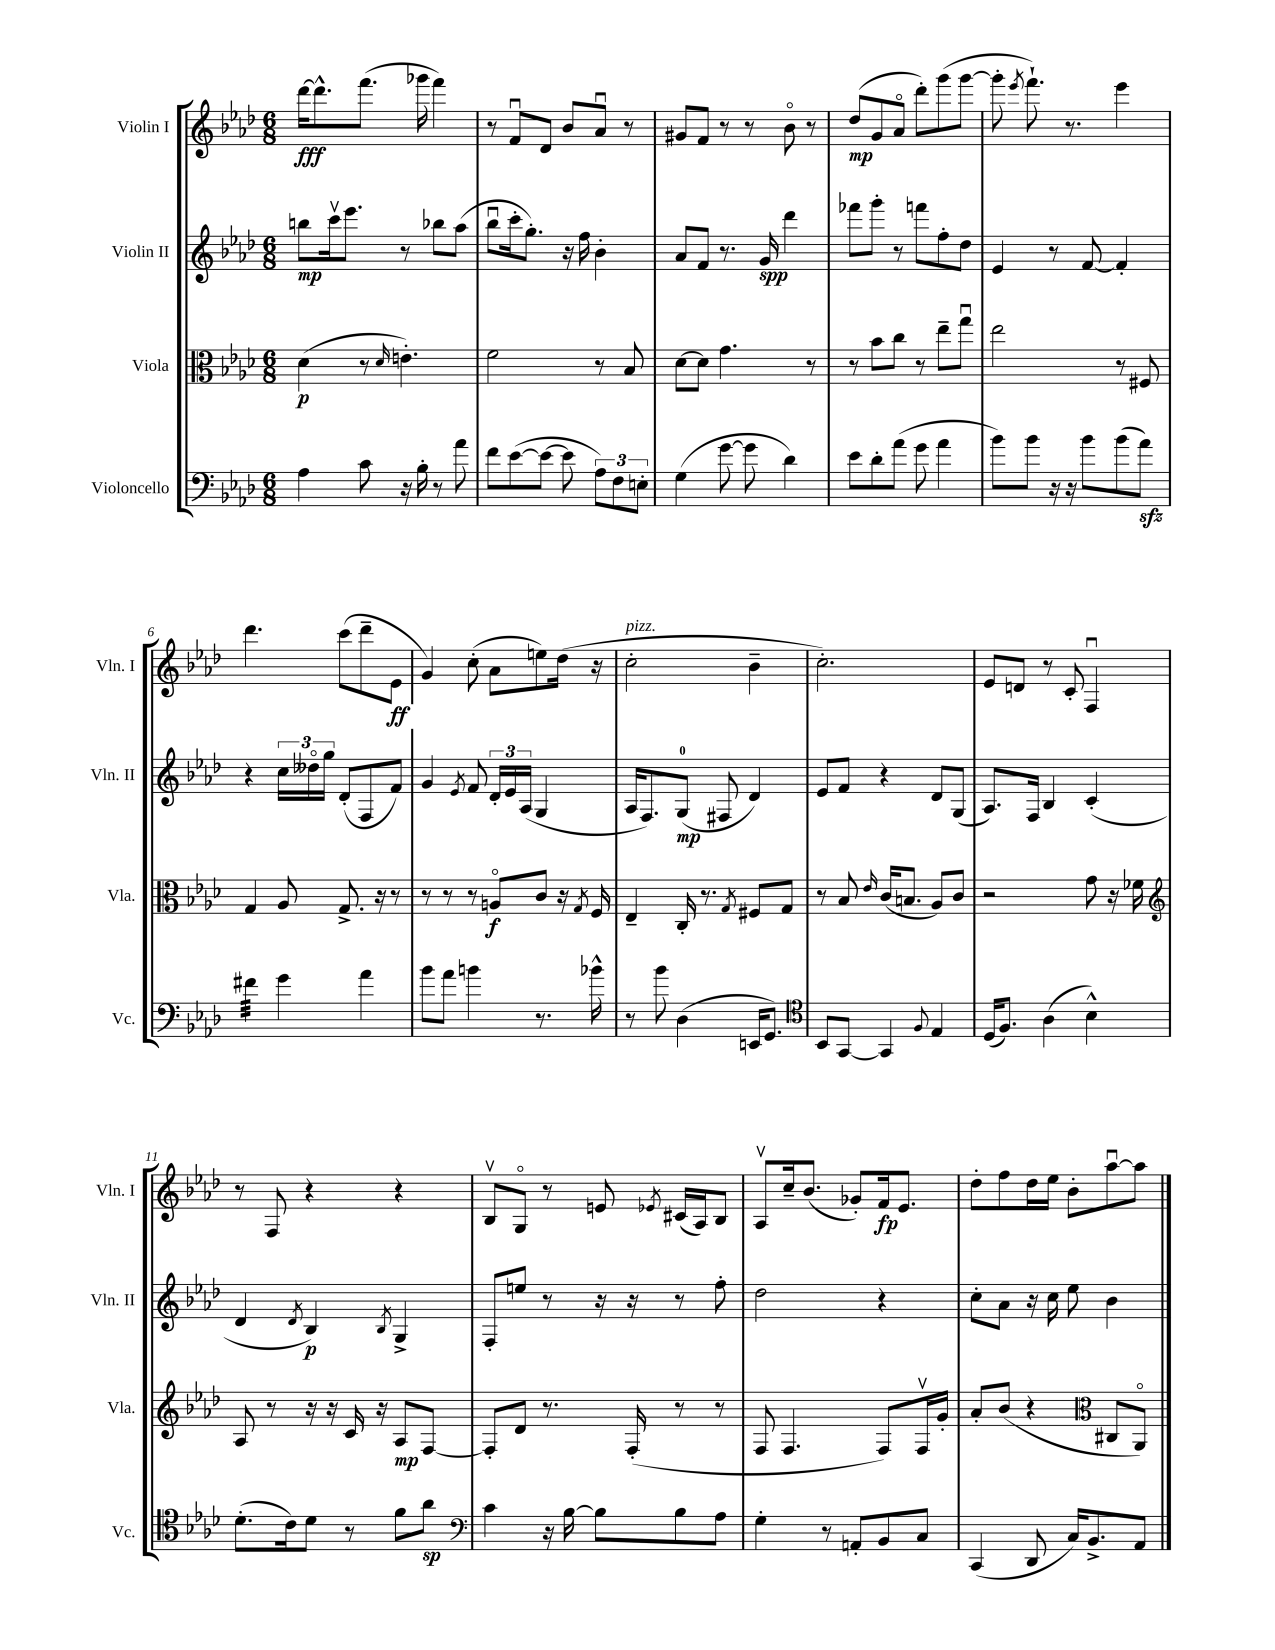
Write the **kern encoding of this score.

**kern	**kern	**kern	**kern
*staff4	*staff3	*staff2	*staff1
*clefF4	*clefC3	*clefG2	*clefG2
*k[b-e-a-d-]	*k[b-e-a-d-]	*k[b-e-a-d-]	*k[b-e-a-d-]
*M6/8	*M6/8	*M6/8	*M6/8
4A-	(4d-	8bb	[16ddd-
.	.	.	8.ddd-^^]
.	.	16cccv	.
.	.	8.eee-	.
8c	8r	.	(8.fff
.	16qqd-	.	.
16r	4.e')	8r	.
16B-'	.	.	16ggg-
8r	.	8bb-	4fff)
8a-	.	(8aa-	.
=	=	=	=
8f	2f	8bb-u	8r
([8e-	.	16ccc'	8fu
.	.	8.gg')	.
8e-_	.	.	8d-
8e-]	.	16r	8b-
.	.	16ff	.
12A-)	8r	4b-'	8a-u
12F	.	.	.
.	8B-	.	8r
12E'	.	.	.
=	=	=	=
(4G	[8d-	8a-	8g#
.	8d-]	8f	8f
[8g	4.g	8.r	8r
8g]	.	.	8r
.	.	16g	.
4d-)	.	4ddd-	8b-o
.	8r	.	8r
=	=	=	=
8e-	8r	8fff-	(8dd-
8d-'	8b-	8ggg'	8g
(8a-	8cc	8r	8a-o
8g	8r	8fff	8ddd-')
4a-	8ee-~	8ff'	(8ggg
.	8ggu	8dd-	[8ggg
=	=	=	=
8b-)	2ee-	4e-	8ggg']
.	.	.	8qeee-
8b-	.	.	8.fff`)
16r	.	8r	.
16r	.	.	8.r
8b-	.	[8f	.
(8b-	8r	4f']	4eee-
8a-)	8F#	.	.
=	=	=	=
4f#	4G	4r	4.ddd-
4g	8A-	24cc	.
.	.	24dd--o	.
.	.	24gg	.
.	8.G^	(8d-'	(8ccc
4a-	.	8F	8ddd-~
.	16r	.	.
.	8r	8f)	8e-
=	=	=	=
8b-	8r	4g	4g)
8a-	8r	.	.
.	.	8qe-	.
4b	8r	8f	(8cc'
.	8Ao	24d-'	8a-
.	.	24e-	.
.	.	(24A-	.
8.r	8c	4G	8ee)
.	16r	.	(16dd-
.	8qG	.	.
16b-^^	16F	.	16r
=	=	=	=
8r	4E-~	16A-	2cc'
.	.	8.F)	.
8b-	.	.	.
(4D-	16C'	(8G	.
.	8.r	.	.
.	.	8F#	.
.	8qG	.	.
16EE	8F#	4d-)	4b-~
8.GG)	.	.	.
.	8G	.	.
=	=	=	=
*clefC4	*	*	*
8BB-	8r	8e-	2.cc')
[8GG	8B-	8f	.
.	16qqe-	.	.
4GG]	(16c	4r	.
.	8.B	.	.
8qqF	.	.	.
4E-	8A-)	8d-	.
.	8c	(8G	.
=	=	=	=
(16D-	2r	8.A-)	8e-
8.F)	.	.	.
.	.	.	8d
.	.	16F	.
(4A-	.	4B-	8r
.	.	.	8c'
4B-^^)	8g	(4c'	4Fu
.	16r	.	.
.	16f-	.	.
=	=	=	=
*	*clefG2	*	*
(8.d-'	8A-	4d-	8r
.	8r	.	8F
16c)	.	.	.
.	.	8qd-	.
8d-	16r	4B-)	4r
.	16r	.	.
8r	16c	.	.
.	16r	.	.
.	.	8qB-	.
8f	8A-	4G^	4r
8a-	[8F	.	.
=	=	=	=
*clefF4	*	*	*
4c	8F']	8F'	8B-v
.	8d-	8ee	8Go
16r	8.r	8r	8r
[16B-	.	.	.
8B-]	.	16r	8e
.	(16F'	16r	.
.	.	.	8qe-
8B-	8r	8r	(16c#
.	.	.	16A-)
8A-	8r	8ff'	8B-
=	=	=	=
4G'	8F	2dd-	8A-v
.	4.F	.	16cc~
.	.	.	(8.b-
8r	.	.	.
8AA'	.	.	8g-')
8BB-	8F)	4r	16f
.	.	.	8.e-
8C	16Fv	.	.
.	16g'	.	.
=	=	=	=
(4CC	8a-'	8cc'	8dd-'
.	(8b-	8a-	8ff
8DD-	4r	16r	16dd-
.	.	16cc	16ee-
16C)	.	8ee-	8b-'
8.BB-^	.	.	.
*	*clefC3	*	*
.	8C#	4b-	[8aa-u
8AA-	8AA-o)	.	8aa-]
==	==	==	==
*-	*-	*-	*-
